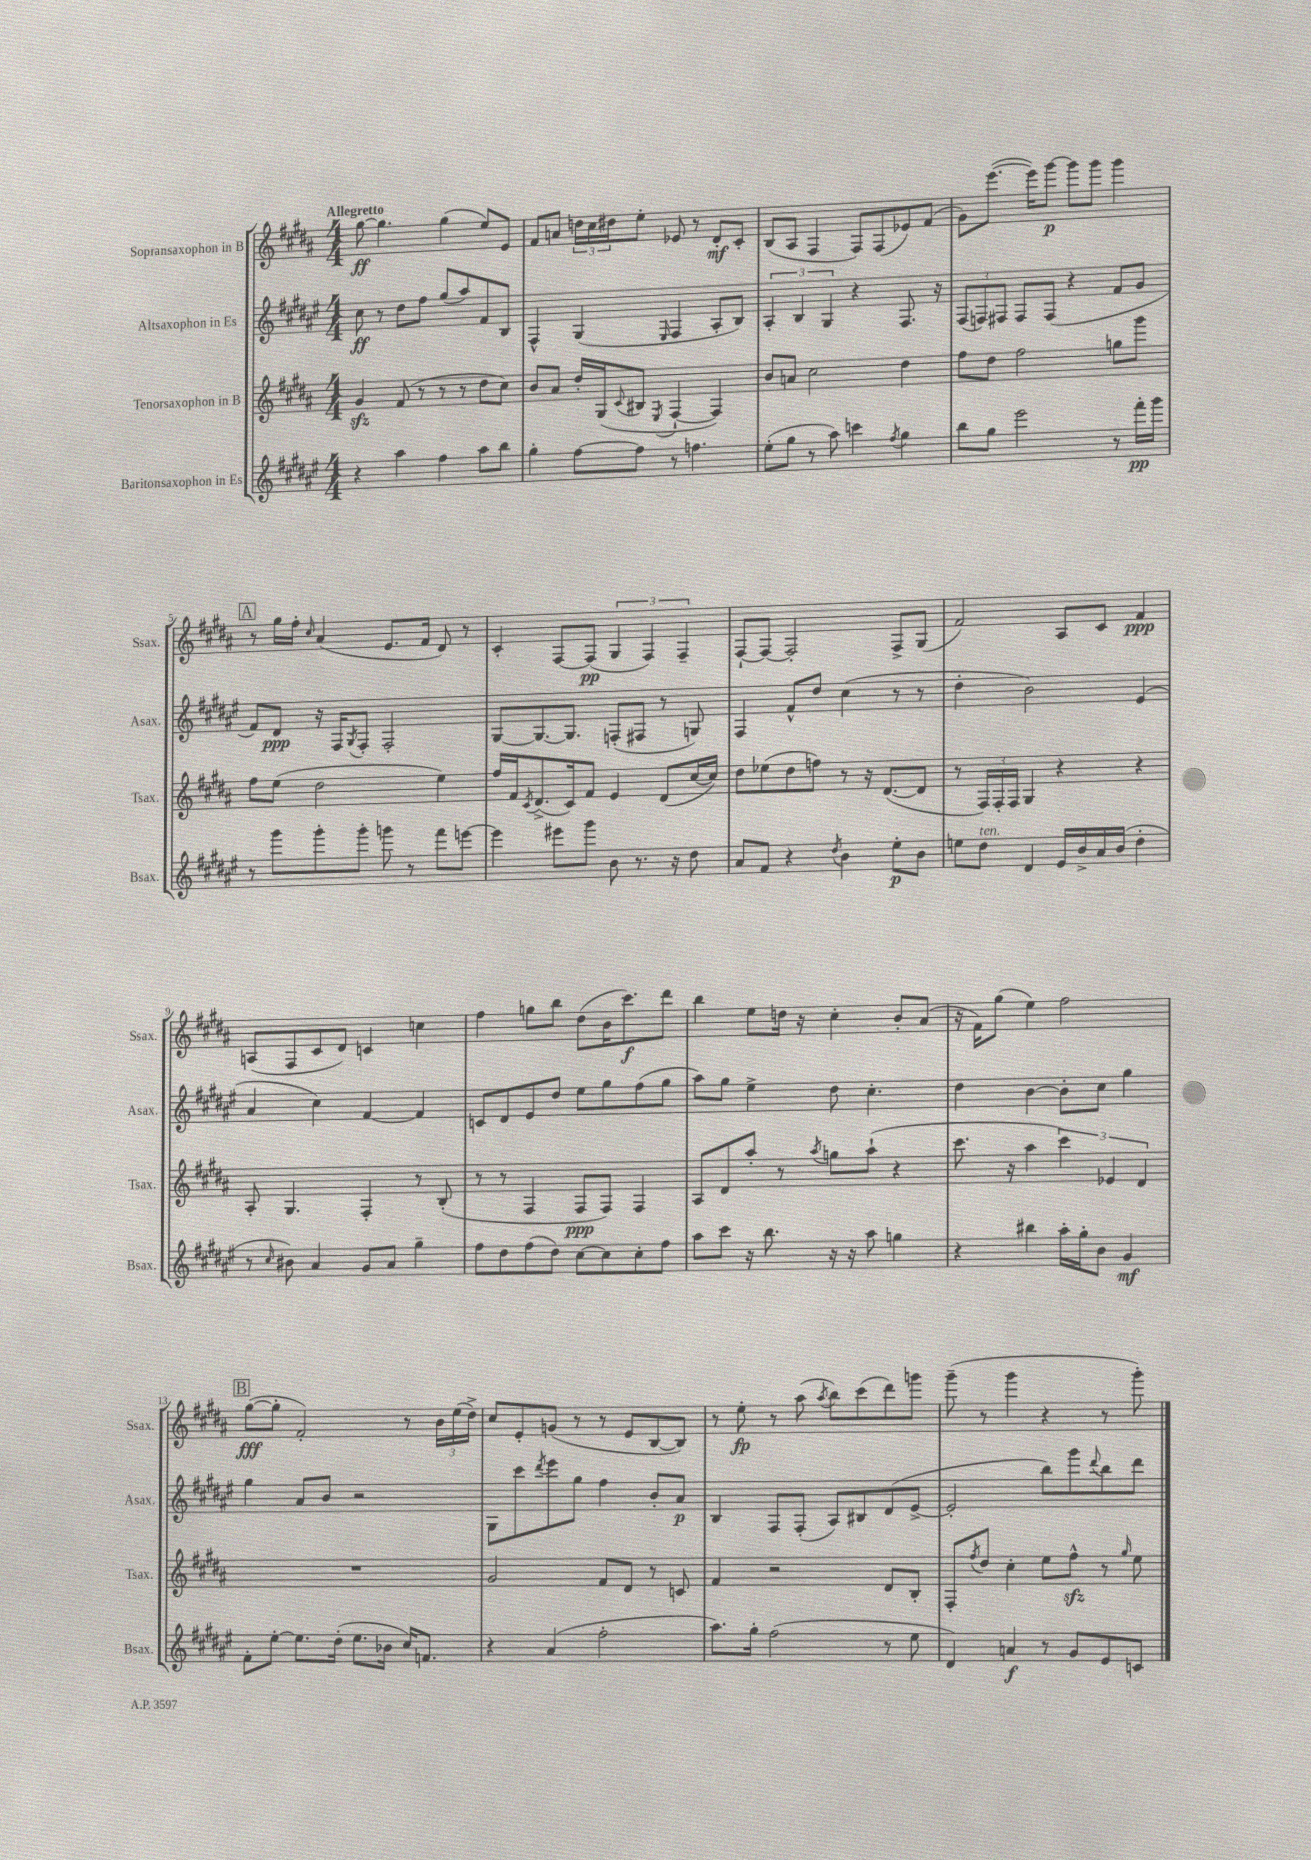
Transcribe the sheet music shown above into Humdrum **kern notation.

**kern	**kern	**kern	**kern
*staff4	*staff3	*staff2	*staff1
*clefG2	*clefG2	*clefG2	*clefG2
*k[f#c#g#d#a#e#]	*k[f#c#g#d#a#]	*k[f#c#g#d#a#e#]	*k[f#c#g#d#a#]
*M4/4	*M4/4	*M4/4	*M4/4
4r	4g#	8cc#	[8gg#
.	.	8r	4.gg#]
4aa#	(8f#	8dd#	.
.	8r	8ff#	.
4ff#	8r	(8gg#	(4gg#
.	8r	8aa#)	.
8aa#	8dd#	8f#	8ee)
8bb	8cc#)	8B	8e
=	=	=	=
4gg#'	8b	4F#^^	8f#
.	8a#	.	8a
[8ff#	16dd#'	(4G#	24dd
.	.	.	24cc#
.	(16G#	.	.
.	.	.	24dd#
.	8qqc#	.	.
8ff#]	8B#	.	8ee'
.	8qE	16qqE#	.
8r	[4F#`	4F#	8e-
4.ff	.	.	8r
.	4F#])	8A#'	8d#'
.	.	8B)	8c#'
=	=	=	=
(8ee#'	8b	6A#'	(8B
8gg#	8a	.	8A#
.	.	6B	.
8r	2cc#	.	4F#
.	.	6G#	.
8aa#)	.	.	.
4ccc	.	4r	8F#)
.	.	.	(8F#
8qff#	.	.	.
4gg#	4dd#	8.F#	8e-)
.	.	.	(8f#
.	.	16r	.
=	=	=	=
8bb	8ff#	(12F#	8g#)
.	.	12F)	.
8gg#	8dd#	.	([8.eee
.	.	12F#	.
2eee#	2ff#	8F#	.
.	.	.	16eee])
.	.	(8F#	[8ggg#
.	.	4r	8ggg#]
.	.	.	8ggg#
8r	8gg	8f#	4ggg#
16fff#'	8ggg#	8g#	.
16ggg#	.	.	.
=	=	=	=
8r	8ff#	8f#)	8r
8ggg#	(8ee	8d#	16gg#
.	.	.	16ff#'
.	.	.	16qqcc#
8ggg#'	2dd#	16r	(4a#
.	.	16F#	.
.	.	8qG#	.
8ggg#'	.	8F#'	.
8ggg	.	2F#'	8.e
8r	.	.	.
.	.	.	16f#
8fff#	4ee)	.	8d#)
[8eee	.	.	8r
=	=	=	=
4eee]	16ff#	[8G#	4c#'
.	16f#	.	.
.	8qc#	.	.
.	(8.d#^	8.G#_	.
8eee#	.	.	[8F#
.	16c#)	8.G#]	.
8ggg#	8f#	.	(8F#]
8b	4e	(8F'	6G#
8.r	.	8F#	.
.	.	.	6F#)
.	(8d#	8r	.
16r	.	.	.
.	.	.	6F#~
8dd#	[16cc#	8G)	.
.	16cc#])	.	.
=	=	=	=
8a#	8dd#	4F#	[8F#`
8f#	(8ee-	.	8F#_
4r	8dd#	8f#^^	2F#']
.	8ff)	8dd#	.
8qdd#	.	.	.
4b	8r	(4cc#	.
.	16r	.	.
.	([8.d#	.	.
8ee#'	.	8r	8F#^
8b	8d#]	8r	(8G#
=	=	=	=
8ee	8r	4dd#'	2f#)
8dd#	24F#)	.	.
.	24F#'	.	.
.	24F#	.	.
4d#	4G#	2b)	.
16e#	4r	.	8A#
16b^	.	.	.
16a#	.	.	8c#
(16b	.	.	.
4dd#'	4r	(4e#	4f#
=	=	=	=
8r	8A#'	4a#	(8A
16qqcc#	.	.	.
8b#)	4.G#	.	8F#
4a#	.	4cc#)	8c#
.	.	.	8d#)
8g#	4F#'	[4f#	4c
8a#	.	.	.
4gg#~	8r	4f#]	4cc
.	(8B'	.	.
=	=	=	=
8ff#	8r	8c	4ff#
8dd#	8r	8d#	.
(8ff#	4F#	8e#	8gg
8dd#)	.	8dd#	8bb
[8cc#	8F#	8ee#	(8dd#
8cc#]	8F#)	8gg#	16b
.	.	.	8.ccc#)
8cc#'	4F#	(8ff#	.
8ff#	.	8gg#	8ddd#
=	=	=	=
8aa#	8A#	8aa#)	4bb
8ccc#	8d#	8gg#	.
16r	8aa#'	4ee#^	8ee
8.bb	.	.	.
.	8r	.	16dd
.	.	.	16r
.	8qaa#	.	.
16r	8gg	8dd#	4cc#'
16r	.	.	.
8aa#	(8aa#`	4.cc#'	.
4gg	4r	.	8b'
.	.	.	(8a#
=	=	=	=
4r	8.ccc#	4dd#	16r
.	.	.	16f#)
.	.	.	(8gg#
.	16r	.	.
4bb#	4aa#	[4b	4ee)
16aa#'	6ccc#)	8b']	2ff#
16gg#'	.	.	.
8b	.	8cc#	.
.	6e-	.	.
4g#	.	4gg#	.
.	6d#	.	.
=	=	=	=
8f#'	1r	4gg#	([8gg#
[8ee#'	.	.	8gg#']
8.ee#]	.	8a#	2f#')
.	.	8b	.
(16dd#'	.	.	.
8.ee#	.	2r	.
16b-	.	.	.
16cc#)	.	.	8r
8.f	.	.	.
.	.	.	24b
.	.	.	(24ee
.	.	.	24dd#^)
=	=	=	=
4r	2g#	8G#	8cc#
.	.	8ccc#	8e'
.	.	8qddd#	.
(4a#	.	8eee#	(8g
.	.	8gg#	8r
2ff#'	8f#	4ff#	8r
.	8d#	.	8e
.	8r	8b'	[8B
.	8c	8a#	8B])
=	=	=	=
8.aa#)	4f#	4B	8r
.	.	.	8ee'
16gg#'	.	.	.
(2ff#	2r	8F#	8r
.	.	(8F#'	(8aa#
.	.	.	8qaa#
.	.	8A#)	8bb)
.	.	8B#	(8ccc#
8r	8d#	(8d#	8ddd#)
8ee#	8B'	[8e#^	8ggg
=	=	=	=
4d#)	8F#'	2e#']	(8ggg#~
.	8qff#	.	.
.	8dd#	.	8r
4a	4cc#'	.	4ggg#
8r	8ee	8bb)	4r
8g#	8ff#^^	8ggg#	.
.	.	8qqddd#	.
8e#	8r	8bb	8r
.	16qqgg#	.	.
8c	8ee	8ddd#	8ggg#')
==	==	==	==
*-	*-	*-	*-
